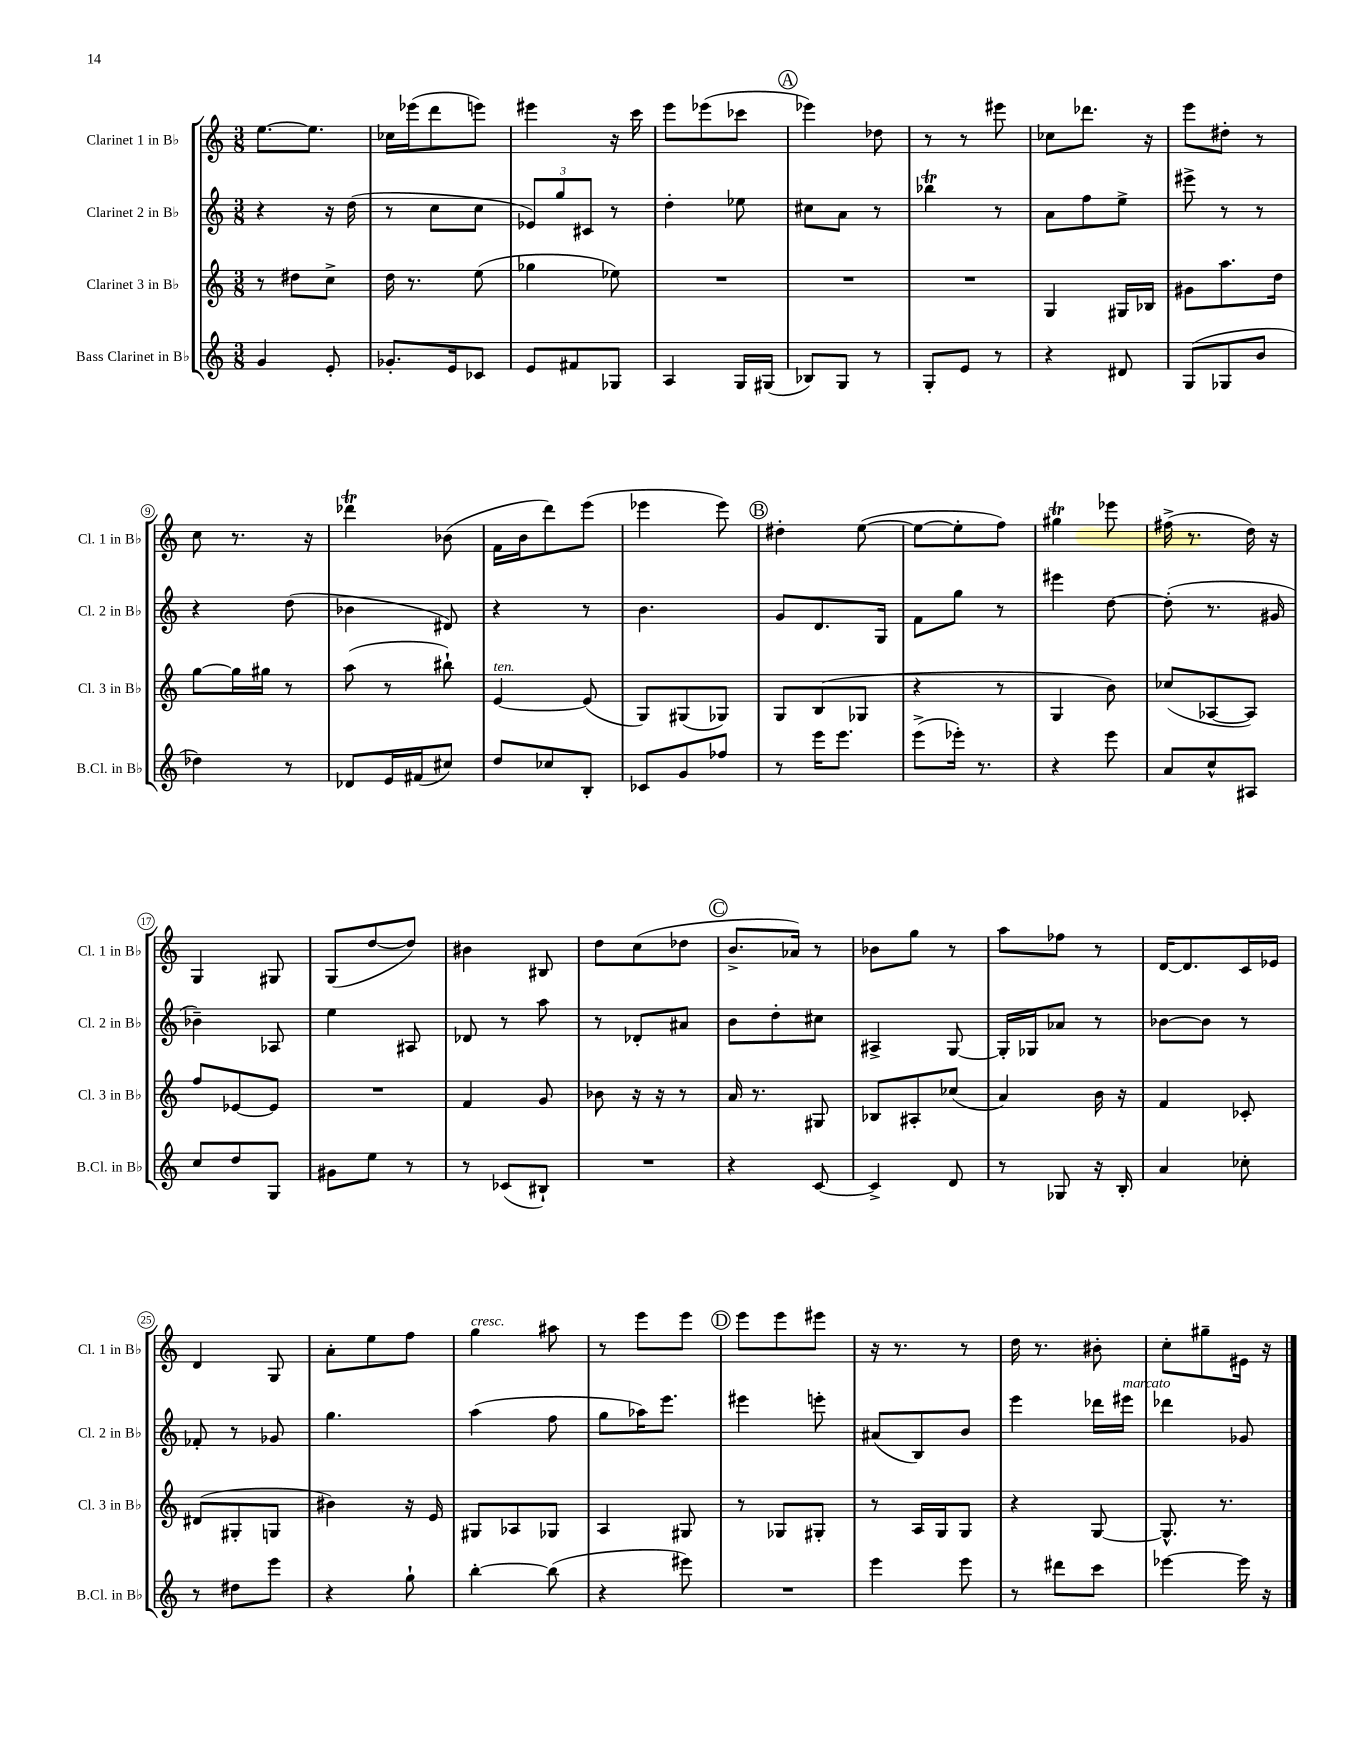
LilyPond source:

<<
\new StaffGroup <<
\new Staff = "s0" \with { instrumentName = "Clarinet 1 in Bb" shortInstrumentName = "Cl. 1 in Bb" } {
    \clef treble \key c \major \numericTimeSignature \time 3/8
    e''8.~ e''8. |
    ces''16 ees'''16( d'''8 e'''8) |
    eis'''4 r16 c'''16 |
    e'''8 ees'''8( ces'''8 |
    \mark \markup { \circle "A" } ees'''4) des''8 |
    r8 r8 eis'''8 |
    ces''8 des'''8. r16 |
    e'''8 dis''8-. r8 |
    c''8 r8. r16 |
    des'''4\trill bes'8( |
    f'16 b'16 d'''8) e'''8( |
    ees'''4 ees'''8) |
    \mark \markup { \circle "B" } dis''4-. e''8~( |
    e''8~ e''8-. f''8) |
    gis''4\trill ees'''8 |
    fis''16->( r8. d''16) r16 |
    g4 gis8 |
    g8( d''8~ d''8) |
    bis'4 bis8 |
    d''8 c''8( des''8 |
    \mark \markup { \circle "C" } b'8.-> aes'16) r8 |
    bes'8 g''8 r8 |
    a''8 fes''8 r8 |
    d'16~ d'8. c'16 ees'16 |
    d'4 g8 |
    a'8-. e''8 f''8 |
    g''4^\markup { \italic "cresc." } ais''8 |
    r8 e'''8 e'''8 |
    \mark \markup { \circle "D" } e'''8 e'''8 eis'''8 |
    r16 r8. r8 |
    d''16 r8. bis'8-. |
    c''8-. gis''8-- eis'16 r16 \bar "|." |
}
\new Staff = "s1" \with { instrumentName = "Clarinet 2 in Bb" shortInstrumentName = "Cl. 2 in Bb" } {
    \clef treble \key c \major \numericTimeSignature \time 3/8
    r4 r16 d''16( |
    r8 c''8 c''8 |
    \tuplet 3/2 { ees'8) g''8 cis'8 } r8 |
    d''4-. ees''8 |
    \mark \markup { \circle "A" } cis''8 a'8 r8 |
    bes''4\trill r8 |
    a'8 f''8 e''8-> |
    eis'''8-> r8 r8 |
    r4 d''8( |
    bes'4 dis'8) |
    r4 r8 |
    b'4. |
    \mark \markup { \circle "B" } g'8 d'8. g16 |
    f'8 g''8 r8 |
    eis'''4 d''8~ |
    d''8-.( r8. gis'16 |
    bes'4--) aes8 |
    e''4 ais8 |
    des'8 r8 a''8 |
    r8 des'8-. ais'8 |
    \mark \markup { \circle "C" } b'8 d''8-. cis''8 |
    ais4-> g8~ |
    g16-. ges16 aes'8 r8 |
    bes'8~ bes'8 r8 |
    fes'8-. r8 ges'8 |
    g''4. |
    a''4( f''8 |
    g''8 aes''16) e'''8. |
    \mark \markup { \circle "D" } eis'''4 e'''8-. |
    ais'8( b8) b'8 |
    e'''4 des'''16 eis'''16^\markup { \italic "marcato" } |
    des'''4 ges'8 \bar "|." |
}
\new Staff = "s2" \with { instrumentName = "Clarinet 3 in Bb" shortInstrumentName = "Cl. 3 in Bb" } {
    \clef treble \key c \major \numericTimeSignature \time 3/8
    r8 dis''8 c''8-> |
    d''16 r8. e''8( |
    ges''4 ees''8) |
    R4. |
    \mark \markup { \circle "A" } R4. |
    R4. |
    g4 gis16 bes16 |
    gis'8 a''8. d''16 |
    g''8~ g''16 gis''16 r8 |
    a''8( r8 bis''8-!) |
    e'4~^\markup { \italic "ten." } e'8( |
    g8) gis8( ges8) |
    \mark \markup { \circle "B" } g8 b8( ges8 |
    r4 r8 |
    g4 b'8) |
    ces''8( aes8~ aes8) |
    f''8 ees'8~ ees'8 |
    R4. |
    f'4 g'8 |
    bes'8 r16 r16 r8 |
    \mark \markup { \circle "C" } a'16 r8. gis8 |
    bes8 ais8-. ces''8( |
    a'4) b'16 r16 |
    f'4 ces'8-. |
    dis'8( gis8-. g8 |
    bis'4) r16 e'16 |
    gis8 aes8 ges8 |
    a4 gis8 |
    \mark \markup { \circle "D" } r8 ges8 gis8-. |
    r8 a16 g16 g8 |
    r4 g8~ |
    g8.-^ r8. \bar "|." |
}
\new Staff = "s3" \with { instrumentName = "Bass Clarinet in Bb" shortInstrumentName = "B.Cl. in Bb" } {
    \clef treble \key c \major \numericTimeSignature \time 3/8
    g'4 e'8-. |
    ges'8.-. e'16 ces'8 |
    e'8 fis'8 ges8 |
    a4 g16 gis16( |
    \mark \markup { \circle "A" } bes8) g8 r8 |
    g8-. e'8 r8 |
    r4 dis'8 |
    g8( ges8 b'8 |
    des''4) r8 |
    des'8 e'16 fis'16( cis''8) |
    d''8 ces''8 b8-. |
    ces'8 g'8 fes''8 |
    \mark \markup { \circle "B" } r8 e'''16 e'''8. |
    e'''8->( ees'''16-.) r8. |
    r4 e'''8 |
    a'8 c''8-^ ais8 |
    c''8 d''8 g8 |
    gis'8 e''8 r8 |
    r8 ces'8( bis8-!) |
    R4. |
    \mark \markup { \circle "C" } r4 c'8~ |
    c'4-> d'8 |
    r8 ges8 r16 b16-. |
    a'4 ces''8-. |
    r8 dis''8 e'''8 |
    r4 g''8-! |
    b''4~-. b''8( |
    r4 eis'''8) |
    \mark \markup { \circle "D" } R4. |
    e'''4 e'''8 |
    r8 dis'''8 c'''8 |
    ees'''4~ ees'''16 r16 \bar "|." |
}
>>
>>
\layout { \context { \Score \override BarNumber.stencil = #(make-stencil-circler 0.1 0.3 ly:text-interface::print) } }
